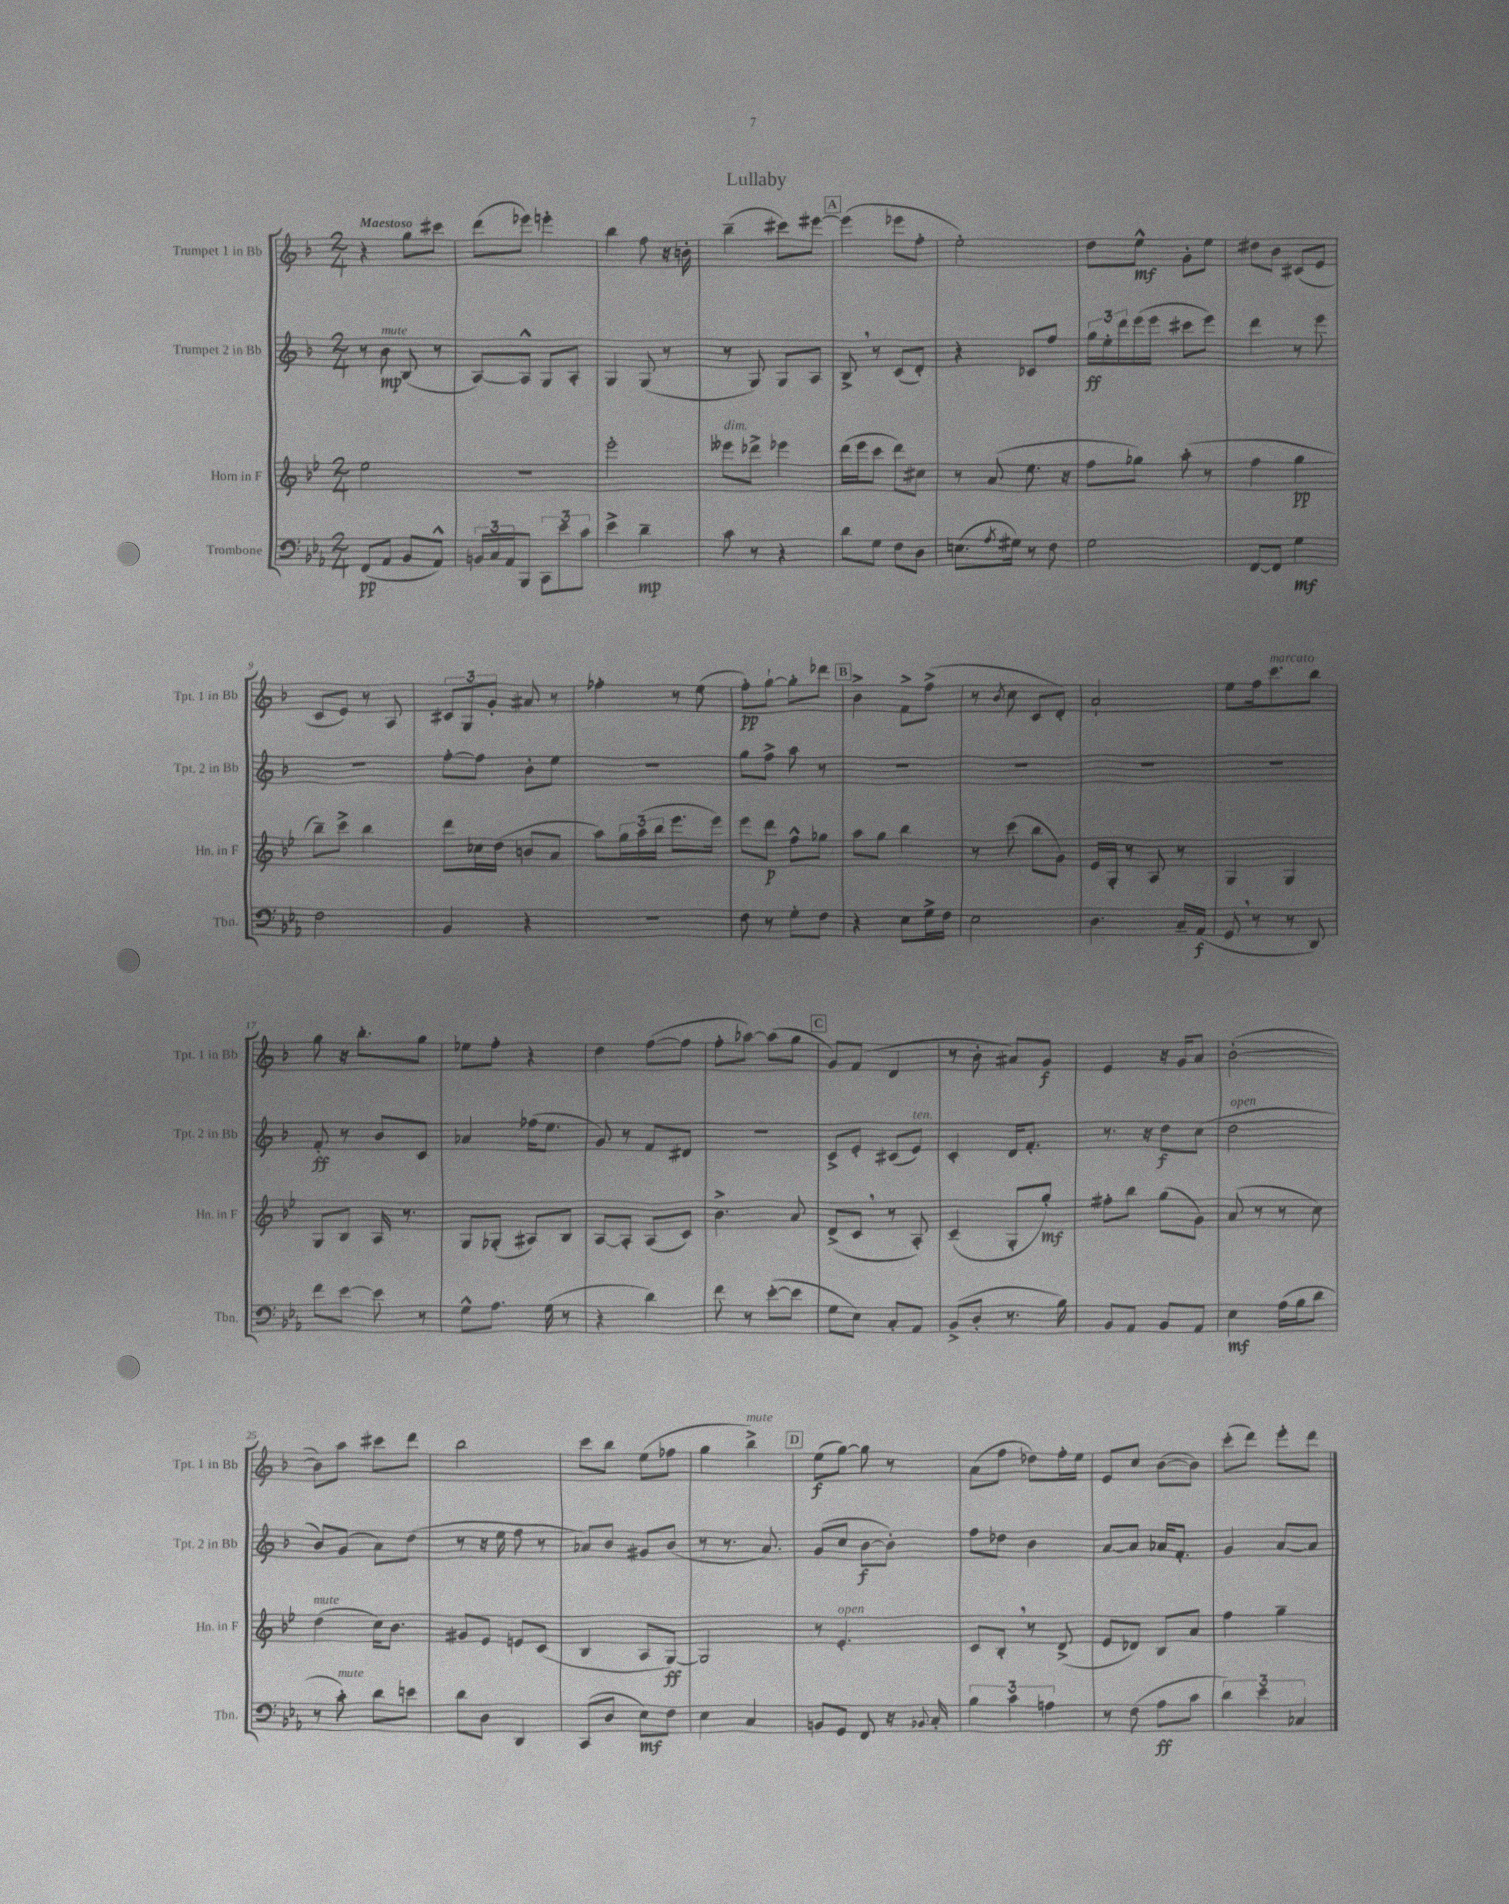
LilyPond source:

\header { title = "Lullaby" }
<<
\new StaffGroup <<
\new Staff = "s0" \with { instrumentName = "Trumpet 1 in Bb" shortInstrumentName = "Tpt. 1 in Bb" } {
    \clef treble \key f \major \numericTimeSignature \time 2/4 \tempo "Maestoso"
    r4 g''8 cis'''8 |
    d'''8( ees'''8) e'''4-. |
    bes''4 f''8 r16 b'16-. |
    bes''4--( cis'''8) eis'''8~ |
    \mark \markup { \box "A" } eis'''4( ees'''8 f''8-. |
    e''2-.) |
    d''8 e''8-^\mf g'8-. e''8 |
    dis''8 bes'8 cis'8( e'8 |
    c'8 e'8) r8 a8 |
    \tuplet 3/2 { cis'8 g8 g'8-. } ais'8 r8 |
    fes''4-. r8 e''8( |
    f''8-.\pp) g''8~-! g''8-. des'''8 |
    \mark \markup { \box "B" } bes'4-> f'8-> f''8->( |
    r8 \acciaccatura { bes'8 } c''8 c'8 d'8-.) |
    a'2-! |
    e''8 f''16 c'''8.^\markup { \italic "marcato" } bes''8 |
    g''8 r16 bes''8.-. g''8 |
    ees''8 f''8-. r4 |
    d''4 f''8~( f''8 |
    f''8-. aes''8~) aes''8( g''8 |
    \mark \markup { \box "C" } g'8) f'8( d'4 |
    r8 bes'8-. ais'8) g'8\f |
    e'4 r16 g'16 a'8 |
    bes'2~-.( |
    bes'8) a''8 cis'''8 d'''8 |
    bes''2 |
    c'''8 bes''8 e''8( fes''8 |
    g''4 bes''4->^\markup { \italic "mute" }) |
    \mark \markup { \box "D" } e''8\f( g''8~) g''8 r8 |
    a'8( f''8 des''8) f''16-. e''16 |
    e'8 c''8 bes'8~( bes'8) |
    c'''8-.( d'''8) e'''8-. d'''8 \bar "|." |
}
\new Staff = "s1" \with { instrumentName = "Trumpet 2 in Bb" shortInstrumentName = "Tpt. 2 in Bb" } {
    \clef treble \key f \major \numericTimeSignature \time 2/4
    r8 bes'8\mp^\markup { \italic "mute" } bes8( r8 |
    a8~) a8-^ g8 a8-. |
    g4 g8( r8 |
    r8 g8) g8 a8 |
    \mark \markup { \box "A" } bes8-> \breathe r8 c'8( d'8-.) |
    r4 ces'8 f''8 |
    \tuplet 3/2 { g''16\ff e''16-. d'''16 } e'''16( e'''16 cis'''8 e'''8) |
    d'''4 r8 e'''8 |
    R2 |
    f''8~-. f''8 bes'8-. e''8 |
    R2 |
    g''8 f''8-> a''8 r8 |
    \mark \markup { \box "B" } R2 |
    R2 |
    R2 |
    R2 |
    f'8-.\ff r8 bes'8 c'8 |
    aes'4 fes''16( e''8. |
    g'8) r8 f'8 dis'8 |
    R2 |
    \mark \markup { \box "C" } c'8-> e'8-. cis'8( e'8^\markup { \italic "ten." }) |
    c'4-. d'16 f'8.-. |
    r8. r16 d''8\f c''8( |
    d''2^\markup { \italic "open" } |
    bes'8) g'8( a'8) d''8( |
    r8 r16 e''16 f''8 r8 |
    aes'8) bes'8 gis'8 bes'8( |
    r8 r8. a'8.) |
    \mark \markup { \box "D" } g'8( c''8 bes'8~\f bes'8-.) |
    f''8 des''8 bes'4 |
    a'8~ a'8 aes'16 f'8.-. |
    g'4 a'8~ a'8 \bar "|." |
}
\new Staff = "s2" \with { instrumentName = "Horn in F" shortInstrumentName = "Hn. in F" } {
    \clef treble \key bes \major \numericTimeSignature \time 2/4
    ees''2 |
    R2 |
    ees'''2-. |
    eeses'''8^\markup { \italic "dim." } des'''8-> ees'''4 |
    \mark \markup { \box "A" } d'''16( ees'''16 c'''8 d'''8) cis''8 |
    r8 a'8( ees''8. r16 |
    f''8 ges''8) a''8-.( r8 |
    f''4 g''4\pp |
    bes''8--) c'''8-> bes''4 |
    d'''8 ces''16 d''16( b'8 a'8 |
    a''8) \tuplet 3/2 { g''16 a''16( bes''16 } ees'''8. ees'''16) |
    ees'''8 d'''8\p f''8-^ ges''8 |
    \mark \markup { \box "B" } a''8 g''8 bes''4 |
    r8 c'''8( bes''8 g'8) |
    ees'16 g16-. r8 a8 r8 |
    g4 g4 |
    g8 bes8 a16 r8. |
    g8 ges8-.( ais8) bes8 |
    a8~ a8-. a8( c'8) |
    bes'4.-> a'8 |
    \mark \markup { \box "C" } d'8->( c'8 \breathe r8 a8-.) |
    c'4--( g8-. g''8-.\mf) |
    fis''8-. bes''8 g''8( g'8) |
    a'8( r8 r8 c''8) |
    d''4^\markup { \italic "mute" }( c''16) bes'8. |
    gis'8 ees'8 e'8 c'8( |
    bes4 a8 g8~\ff) |
    g2 |
    \mark \markup { \box "D" } r8 ees'4.-.^\markup { \italic "open" } |
    c'8 bes8-. \breathe r8 d'8->( |
    ees'8 des'8) bes8 a'8 |
    f''4 g''4-- \bar "|." |
}
\new Staff = "s3" \with { instrumentName = "Trombone" shortInstrumentName = "Tbn." } {
    \clef bass \key ees \major \numericTimeSignature \time 2/4
    f,8\pp( aes,8 bes,8 aes,8-^) |
    \tuplet 3/2 { b,16 c16 aes,16 } bes,,8 \tuplet 3/2 { c,8 ees'8 c'8 } |
    ees'4-> d'4--\mp |
    c'8 r8 r4 |
    \mark \markup { \box "A" } d'8 g8 f8 d8 |
    e8.( \acciaccatura { aes8 } gis16) r8 f8 |
    g2 |
    f,8~ f,8 g4\mf |
    f2 |
    bes,4 r4 |
    R2 |
    f8 r8 g8-. f8 |
    \mark \markup { \box "B" } r4 ees8 g16-> f16 |
    ees2 |
    d4. c16-- aes,16\f( |
    g,8 \breathe r8 r8 d,8) |
    f'8 ees'8~ ees'8 r8 |
    g8-^ aes8. g16( r8 |
    r4 d'4) |
    f'8 r8 ees'8~-.( ees'8 |
    \mark \markup { \box "C" } g8 ees8) c8-. aes,8 |
    bes,8->( d8-. r8. bes16) |
    bes,8 aes,8 bes,8 aes,8 |
    ees4\mf aes16( bes16 d'8 |
    r8 c'8-.^\markup { \italic "mute" }) d'8 e'8 |
    d'8 d8 d,4 |
    c,8( d8 ees8\mf) f8 |
    ees4 c4 |
    \mark \markup { \box "D" } b,8 g,8 f,8 r16 \appoggiatura { bes,8 } c16-. |
    \tuplet 3/2 { bes4 c'4 a4 } |
    r8 f8( aes8\ff c'8 |
    \tuplet 3/2 { d'4) ees'4 ces4 } \bar "|." |
}
>>
>>
